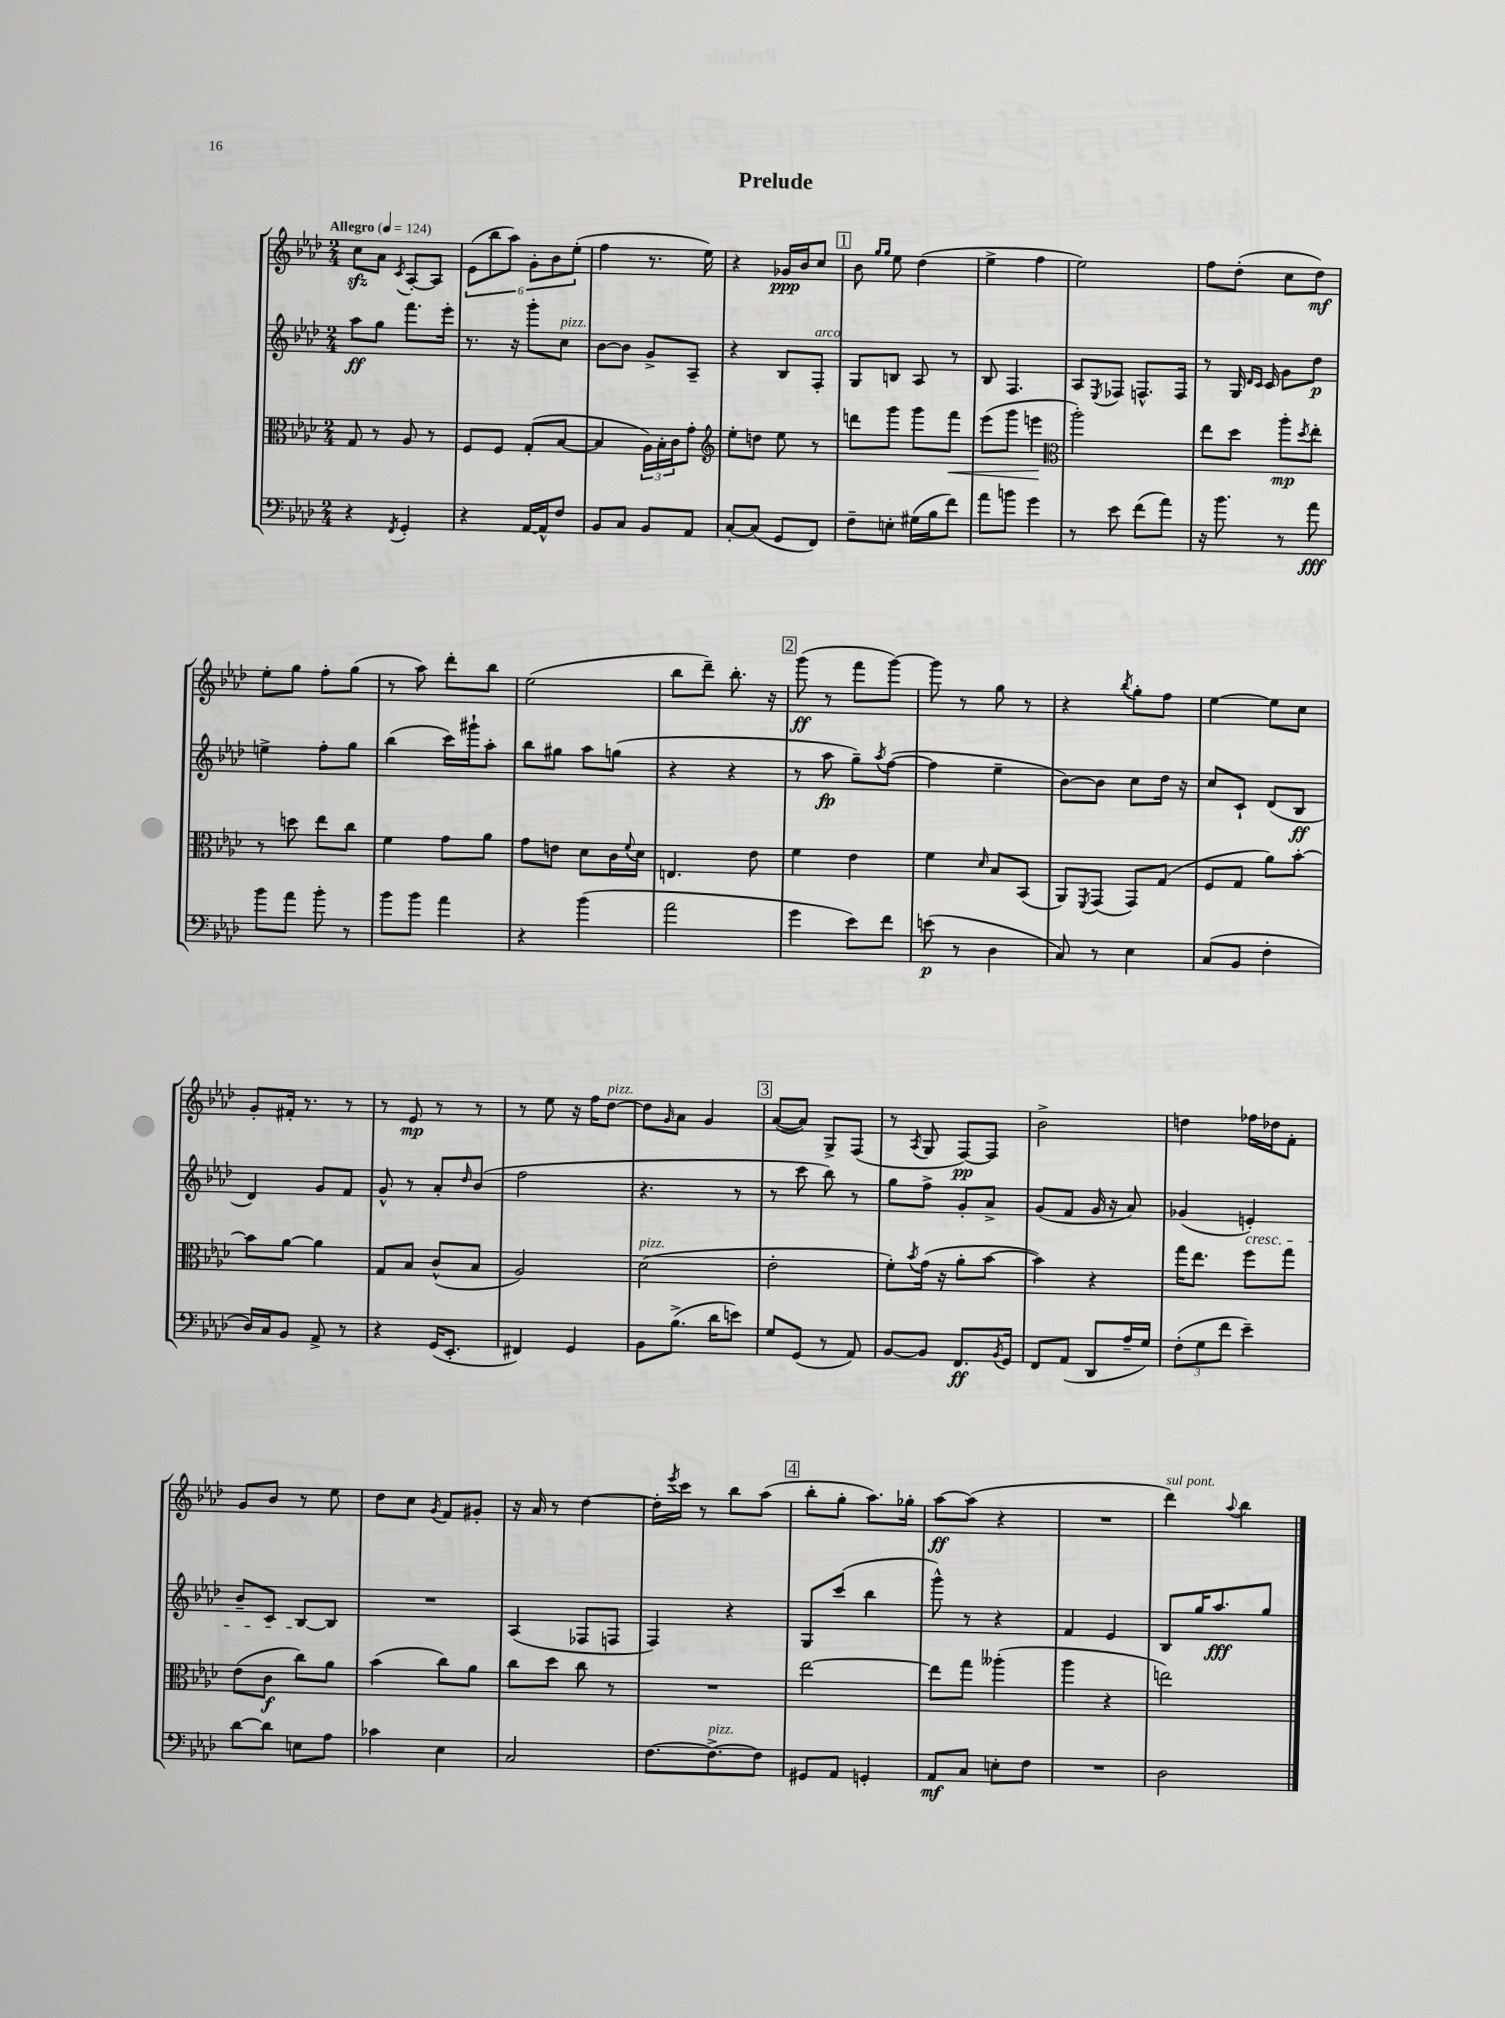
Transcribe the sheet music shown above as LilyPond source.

\header { title = "Prelude" }
<<
\new StaffGroup <<
\new Staff = "s0" {
    \clef treble \key aes \major \numericTimeSignature \time 2/4 \tempo "Allegro" 4 = 124
    c''8\sfz aes'8 \acciaccatura { c'8 } aes8~-. aes8 |
    \tuplet 6/4 { ees'8( bes''8 aes''8) g'8-. bes'8 ees''8-.( } |
    f''4 r8. ees''16) |
    r4 ges'16\ppp bes'16 c''8 |
    \mark \markup { \box "1" } bes'8 \grace { g''16 g''16 } ees''8 des''4( |
    ees''4-> f''4 |
    ees''2) |
    f''8 des''8-.( c''8 des''8\mf) |
    ees''8-. g''8 f''8-. g''8( |
    r8 aes''8) des'''8-. bes''8 |
    ees''2( |
    bes''8 des'''8--) bes''8.-. r16 |
    \mark \markup { \box "2" } g'''8\ff( r8 f'''8 g'''8~) |
    g'''8 r8 g''8 r8 |
    r4 \acciaccatura { bes''8 } g''8-. f''8 |
    ees''4~ ees''8 c''8 |
    g'8-. fis'16-. r8. r8 |
    r8 ees'8\mp r8 r8 |
    r8 ees''8 r16 f''16 des''8~^\markup { \italic "pizz." } |
    des''8 \grace { g'16 } aes'8 g'4 |
    \mark \markup { \box "3" } aes'8~( aes'8) g8-> f8( |
    r8 \acciaccatura { aes8 } g8 f8~\pp) f8 |
    bes'2-> |
    d''4 fes''16 des''16 f'8-. |
    g'8 bes'8 r8 ees''8 |
    des''8 c''8 \acciaccatura { g'8 } f'8 gis'8-. |
    r16 aes'16 r8 des''4~ |
    des''16-. \acciaccatura { ees'''8 } c'''16 r8 bes''8 aes''8( |
    \mark \markup { \box "4" } bes''8-. g''8-. aes''8.) ges''16-. |
    aes''8~\ff aes''8( r4 |
    R2 |
    des'''4^\markup { \italic "sul pont." }) \appoggiatura { aes''8 } bes''4 \bar "|." |
}
\new Staff = "s1" {
    \clef treble \key aes \major \numericTimeSignature \time 2/4
    aes''8\ff g''8 f'''8. ees'''16-. |
    r8. r16 g'''8-. c''8^\markup { \italic "pizz." } |
    bes'8~ bes'8 g'8-> aes8-- |
    r4 bes8 f8-.^\markup { \italic "arco" } |
    \mark \markup { \box "1" } g8 b8 aes8 r8 |
    bes8 f4. |
    aes8 \acciaccatura { ees8 } fes8 f8.-^ f16 |
    r8 g16 \grace { des'16 c'16 } c'16 g'8 des''8\p |
    e''4-> f''8-. g''8 |
    bes''4( c'''16) gis'''16-! aes''8-. |
    bes''8 gis''8 aes''8 g''8( |
    r4 r4 |
    \mark \markup { \box "2" } r8 aes''8\fp g''8--) \acciaccatura { aes''8 } f''8~( |
    f''4 ees''4-- |
    bes'8~) bes'8 c''8 des''16 r16 |
    c''8 c'8-! des'8( bes8\ff |
    des'4) g'8 f'8 |
    g'8-^ r8 aes'8-. \grace { des''16 } bes'8( |
    f''2 |
    r4. r8 |
    \mark \markup { \box "3" } r8 c'''8 bes''8) r8 |
    g''8 f''8-> g'8-. aes'8-> |
    g'8( f'8 g'16 r16 aes'8) |
    ges'4( e'4-.\cresc) |
    bes'8-- c'8 bes8~\! bes8 |
    R2 |
    aes4( fes8 f8 |
    f4) r4 |
    \mark \markup { \box "4" } g8 c'''8( bes''4 |
    g'''8-^) r8 r4 |
    f'4 ees'4 |
    bes8 g''16 aes''8.\fff g''8 \bar "|." |
}
\new Staff = "s2" {
    \clef alto \key aes \major \numericTimeSignature \time 2/4
    g8 r8 aes8 r8 |
    f8 f8 g8-.( bes8~ |
    bes4 \tuplet 3/2 { aes16) bes16-. c'16 } g'8-. |
    \clef treble ees''8-. d''8 ees''8 r8 |
    \mark \markup { \box "1" } d'''8 g'''8 g'''8 f'''8\< |
    ees'''8( g'''8 e'''4\! |
    \clef alto aes''2-.) |
    ees''8 des''8 aes''8-.\mp \acciaccatura { des''8 } ees''8-. |
    r8 d''8 ees''8 c''8 |
    f'4 g'8 aes'8 |
    g'8 e'8 des'8 c'16 \appoggiatura { f'8 } des'16 |
    e4. ees'8 |
    \mark \markup { \box "2" } f'4 ees'4 |
    f'4 \grace { des'16 } bes8 bes,8( |
    aes,8) \acciaccatura { f,8 } g,8( g,8) g8( |
    f8 g8 aes'8) bes'8~-. |
    bes'8 aes'8~ aes'4 |
    g8 bes8 c'8-^( bes8 |
    aes2) |
    des'2^\markup { \italic "pizz." }( |
    \mark \markup { \box "3" } ees'2-. |
    f'8-.) \acciaccatura { bes'8 } g'16( r16 aes'8-. bes'8~ |
    bes'4) r4 |
    g''16 ees''8. f''8 g''8 |
    ees'8( c'8\f c''8) aes'8 |
    bes'4( c''8) aes'8 |
    c''8 des''8 c''8 r8 |
    R2 |
    \mark \markup { \box "4" } ees''2~ |
    ees''8 g''8 aeses''4-.( |
    aes''4 r4 |
    e''2) \bar "|." |
}
\new Staff = "s3" {
    \clef bass \key aes \major \numericTimeSignature \time 2/4
    r4 \acciaccatura { f,8 } g,4-. |
    r4 aes,16~ aes,16-^ f8 |
    bes,8 c8 bes,8 aes,8 |
    c8~-. c8( g,8 f,8) |
    \mark \markup { \box "1" } f8-- e8-. gis16( bes16 f'8) |
    aes'8 b'8 g'4 |
    r8 ees'8 f'8( aes'8) |
    r16 bes'8. r8 aes'8\fff |
    bes'8 aes'8 bes'8-. r8 |
    bes'8 bes'8 aes'4 |
    r4 bes'4( |
    aes'2 |
    \mark \markup { \box "2" } g'4 ees'8) f'8 |
    e'8\p( r8 des4 |
    c8) r8 ees4 |
    c8( bes,8 f4-. |
    des16) c16 bes,8 aes,8-> r8 |
    r4 g,16( ees,8.-. |
    fis,4) g,4 |
    bes,8 bes8.->( des'16 e'8) |
    \mark \markup { \box "3" } g8 g,8( r8 aes,8) |
    bes,8~ bes,8 f,8.\ff \acciaccatura { bes,8 } g,16 |
    f,8 aes,8( des,8 aes16-- g16) |
    \tuplet 3/2 { f8-.( g8 f'8 } ees'4--) |
    des'8~ des'8 e8 aes8 |
    ces'4 ees4 |
    c2 |
    f8.~ f8.~->^\markup { \italic "pizz." } f8 |
    \mark \markup { \box "4" } gis,8 aes,8 g,4-. |
    aes,8\mf c8 e8-. f8 |
    R2 |
    des2 \bar "|." |
}
>>
>>
\layout { \context { \Score \remove "Bar_number_engraver" } }
